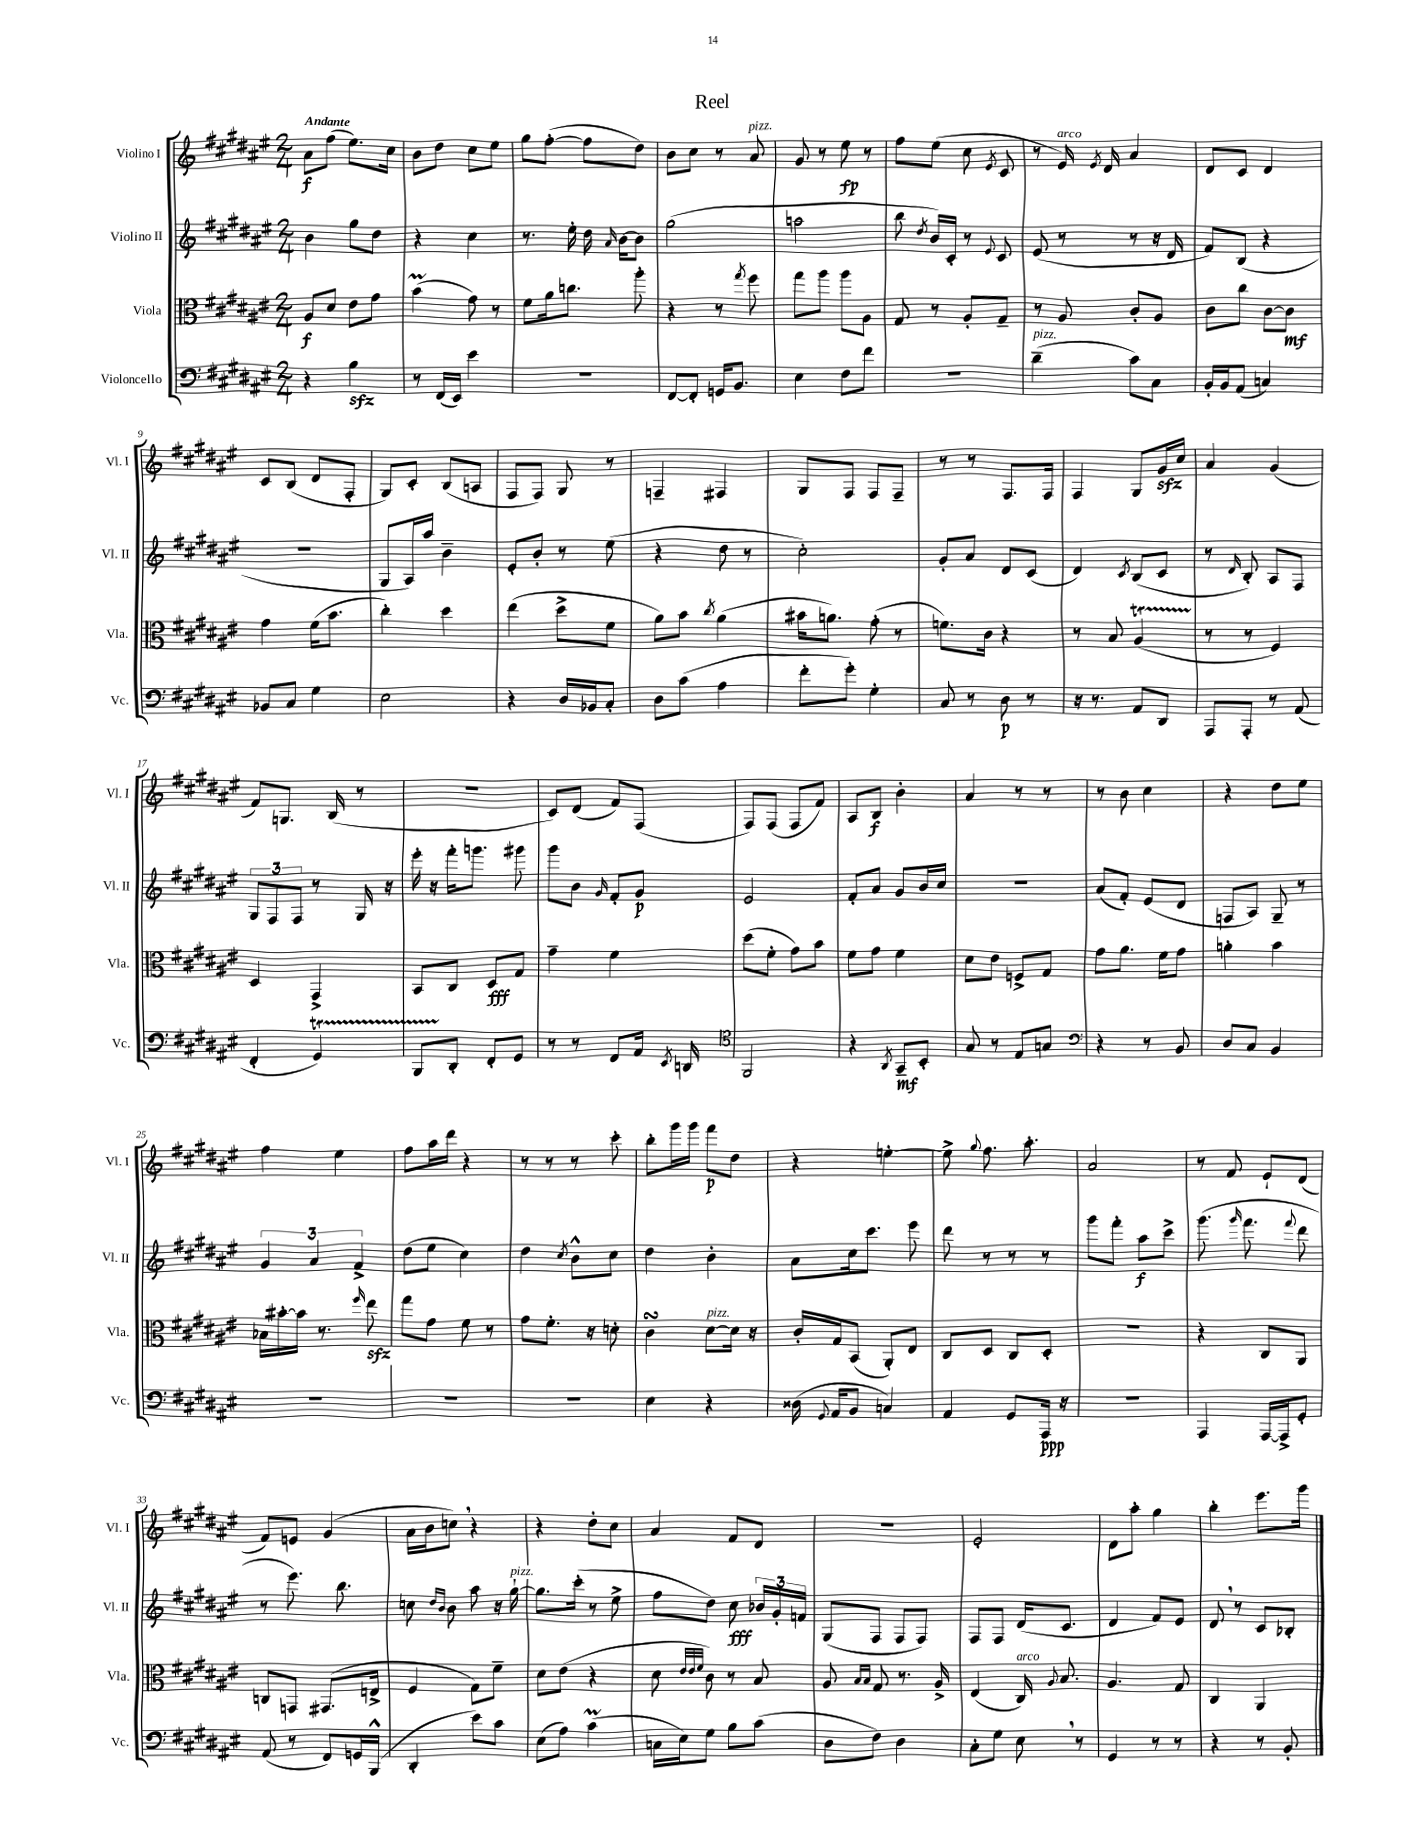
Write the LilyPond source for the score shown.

\header { title = "Reel" }
<<
\new StaffGroup <<
\new Staff = "s0" \with { instrumentName = "Violino I" shortInstrumentName = "Vl. I" } {
    \clef treble \key fis \major \numericTimeSignature \time 2/4 \tempo "Andante"
    \autoBeamOff ais'8[\f fis''8]( eis''8.[) cis''16] |
    b'8[ dis''8] cis''8[ eis''8] |
    gis''8[ fis''8]~-.( fis''8[ dis''8]) |
    b'8[ cis''8] r8 ais'8^\markup { \italic "pizz." } |
    gis'8 r8 eis''8\fp r8 |
    fis''8[ eis''8]( cis''8 \acciaccatura { eis'8 } cis'8 |
    r8 eis'16^\markup { \italic "arco" }) \acciaccatura { eis'8 } dis'16 ais'4 |
    dis'8[ cis'8] dis'4 |
    cis'8[ b8]( dis'8[ fis8]-. |
    gis8[) cis'8]-. b8[( a8] |
    fis8[ fis8]) gis8 r8 |
    f4-- fis4 |
    gis8[ fis8] fis8[ fis8]-- |
    r8 r8 fis8.[ fis16] |
    fis4 gis8[ gis'16\sfz cis''16] |
    ais'4 gis'4( |
    fis'8[) g8.] b16( r8 |
    R2 |
    cis'8[) dis'8]( fis'8[) fis8]( |
    fis8[) fis8]( fis8[ fis'8]) |
    ais8[ b8]\f b'4-. |
    ais'4 r8 r8 |
    r8 b'8 cis''4 |
    r4 dis''8[ eis''8] |
    fis''4 eis''4 |
    fis''8[ ais''16 dis'''16] r4 |
    r8 r8 r8 cis'''8-. |
    b''8[-. gis'''16 gis'''16] fis'''8[\p dis''8] |
    r4 e''4~-. |
    e''8-> \appoggiatura { gis''8 } fis''8. ais''8.-. |
    ais'2 |
    r8 fis'8 eis'8[-! dis'8]( |
    fis'8[) e'8] gis'4( |
    ais'16[ b'16 c''8]) \breathe r4 |
    r4 dis''8[-. cis''8] |
    ais'4 fis'8[ dis'8] |
    R2 |
    eis'2-. |
    dis'8[ ais''8]-. gis''4 |
    b''4-. eis'''8.[ gis'''16] \bar "|." |
}
\new Staff = "s1" \with { instrumentName = "Violino II" shortInstrumentName = "Vl. II" } {
    \clef treble \key fis \major \numericTimeSignature \time 2/4
    \autoBeamOff b'4 gis''8[ dis''8] |
    r4 cis''4 |
    r8. eis''16-. dis''16 \grace { ais'16 } b'16[~ b'8] |
    gis''2( |
    a''2 |
    b''8 \acciaccatura { dis''8 } b'16[) cis'16]-. r8 \appoggiatura { eis'8 } cis'8 |
    eis'8( r8 r8 r16 dis'16 |
    fis'8[) b8]( r4 |
    r2 |
    gis8[ ais16) ais''16] b'4-- |
    eis'8[-. b'8]-. r8 eis''8( |
    r4 dis''8 r8 |
    cis''2-.) |
    gis'8[-. ais'8] dis'8[ cis'8]( |
    dis'4) \acciaccatura { cis'8 } b8[( cis'8] |
    r8 \grace { dis'16 } b8-.) ais8[ fis8] |
    \tuplet 3/2 { gis8[ fis8 fis8] } r8 gis16 r16 |
    eis'''16-. r16 fis'''16[-. g'''8.] gis'''8 |
    gis'''8[ b'8] \grace { gis'16 } fis'8[-. gis'8]\p |
    eis'2 |
    fis'8[-. ais'8] gis'8[ b'16 cis''16] |
    R2 |
    ais'8[( fis'8]-.) eis'8[( dis'8] |
    f8[ ais8]) gis8-- r8 |
    \tuplet 3/2 { gis'4 ais'4 fis'4-> } |
    dis''8[( eis''8] cis''4) |
    dis''4 \acciaccatura { cis''8 } b'8[-^ cis''8] |
    dis''4 b'4-. |
    ais'8[ cis''16 cis'''8.] eis'''8 |
    dis'''8 r8 r8 r8 |
    gis'''8[ fis'''8]-. ais''8[\f cis'''8]-> |
    gis'''8.( \grace { gis'''16 } fis'''8. \appoggiatura { fis'''8 } dis'''8 |
    r8 eis'''8.) b''8. |
    c''8 \grace { dis''16[ b'16] } b'8 ais''8 r16 gis''16~-!^\markup { \italic "pizz." } |
    gis''8.[ cis'''16]-.( r8 eis''8-> |
    fis''8[ dis''8]) cis''8\fff \tuplet 3/2 { bes'16[ gis'16-. f'16] } |
    gis8[( fis8] fis8[ fis8]) |
    fis8[ fis8] dis'16[( cis'8.] |
    dis'4 fis'8[) eis'8] |
    dis'8 \breathe r8 cis'8[ bes8]-. \bar "|." |
}
\new Staff = "s2" \with { instrumentName = "Viola" shortInstrumentName = "Vla." } {
    \clef alto \key fis \major \numericTimeSignature \time 2/4
    \autoBeamOff ais8[\f dis'8] eis'8[ gis'8] |
    b'4\prall( gis'8) r8 |
    fis'8[ ais'16 c''8.] ais''8-. |
    r4 r8 \acciaccatura { gis''8 } fis''8 |
    gis''8[ ais''8] ais''8[ ais8] |
    gis8 r8 ais8[-. gis8]-- |
    r8 ais8 cis'8[-. ais8] |
    cis'8[ cis''8] cis'8[~ cis'8]\mf |
    gis'4 fis'16[( b'8.] |
    cis''4-.) dis''4 |
    eis''4( dis''8[-> fis'8] |
    ais'8[) b'8] \acciaccatura { cis''8 } ais'4( |
    bis'16[ a'8.]) gis'8-.( r8 |
    f'8.[) cis'16] r4 |
    r8 b8 ais4\startTrillSpan( |
    r8\stopTrillSpan r8 fis4) |
    dis4 gis,4-> |
    b,8[ cis8] dis8[\fff gis8] |
    gis'4-- fis'4 |
    dis''8[( fis'8]-. gis'8[) b'8] |
    fis'8[ gis'8] fis'4 |
    dis'8[ eis'8] f8[-> gis8] |
    gis'8[ ais'8.] fis'16[ gis'8] |
    a'4-. b'4 |
    bes16[ bis'16~-. bis'16] r8. \grace { fis''16 } eis''8\sfz |
    gis''8[ gis'8] fis'8 r8 |
    gis'8[ fis'8.]-. r16 d'8-. |
    cis'4\turn dis'8[~^\markup { \italic "pizz." } dis'16] r16 |
    cis'16[-. gis16 b,8]( ais,8[-.) eis8] |
    cis8[ dis8] cis8[ dis8]-. |
    R2 |
    r4 cis8[ ais,8] |
    c8[ g,8] gis,8.[( e16]-> |
    fis4 gis8[) fis'8]-- |
    dis'8[ eis'8]( r4 |
    dis'8 \grace { eis'32[ eis'32 fis'32] } cis'8) r8 b8 |
    ais8 \grace { b16[ b16] } gis8 r8. ais16-> |
    eis4( cis16^\markup { \italic "arco" }) \appoggiatura { ais8 } b8. |
    ais4. gis8 |
    cis4 ais,4 \bar "|." |
}
\new Staff = "s3" \with { instrumentName = "Violoncello" shortInstrumentName = "Vc." } {
    \clef bass \key fis \major \numericTimeSignature \time 2/4
    \autoBeamOff r4 b4\sfz |
    r8 fis,16[( eis,16]) eis'4 |
    r2 |
    fis,8[~ fis,8]-. g,16[ b,8.] |
    eis4 fis8[ fis'8] |
    R2 |
    dis'4--^\markup { \italic "pizz." }( cis'8[) cis8] |
    b,16[-. b,16 ais,8]( c4) |
    bes,8[ cis8] gis4 |
    eis2 |
    r4 dis16[ bes,16 cis8]-. |
    dis8[ cis'8]( ais4 |
    fis'8[-. gis'8]-.) gis4-. |
    cis8 r8 dis8\p r8 |
    r16 r8. ais,8[ dis,8] |
    ais,,8[ ais,,8]-. r8 ais,8( |
    fis,4-. gis,4\startTrillSpan) |
    b,,8[ dis,8]-.\stopTrillSpan fis,8[-. gis,8] |
    r8 r8 fis,8[ ais,16] \acciaccatura { eis,8 } d,16 |
    \clef tenor fis,2 |
    r4 \acciaccatura { ais,8 } gis,8[--\mf b,8]-. |
    gis8 r8 eis8[ g8] |
    \clef bass r4 r8 b,8 |
    dis8[ cis8] b,4 |
    R2 |
    R2 |
    R2 |
    eis4 r4 |
    disis16( \appoggiatura { gis,8 } ais,16[ b,8] c4) |
    ais,4 gis,8[ ais,,16]\ppp r16 |
    r2 |
    ais,,4 ais,,16[~ ais,,16-> gis,8]-. |
    ais,8( r8 fis,8[) g,16 b,,16]-^( |
    dis,4-. eis'8[) cis'8] |
    eis8[( ais8]) cis'4\prall( |
    c16[ eis16) gis8] b8[ cis'8]( |
    dis8[ fis8]) dis4 |
    cis8[-. gis8] eis8 \breathe r8 |
    gis,4 r8 r8 |
    r4 r8 b,8-. \bar "|." |
}
>>
>>
